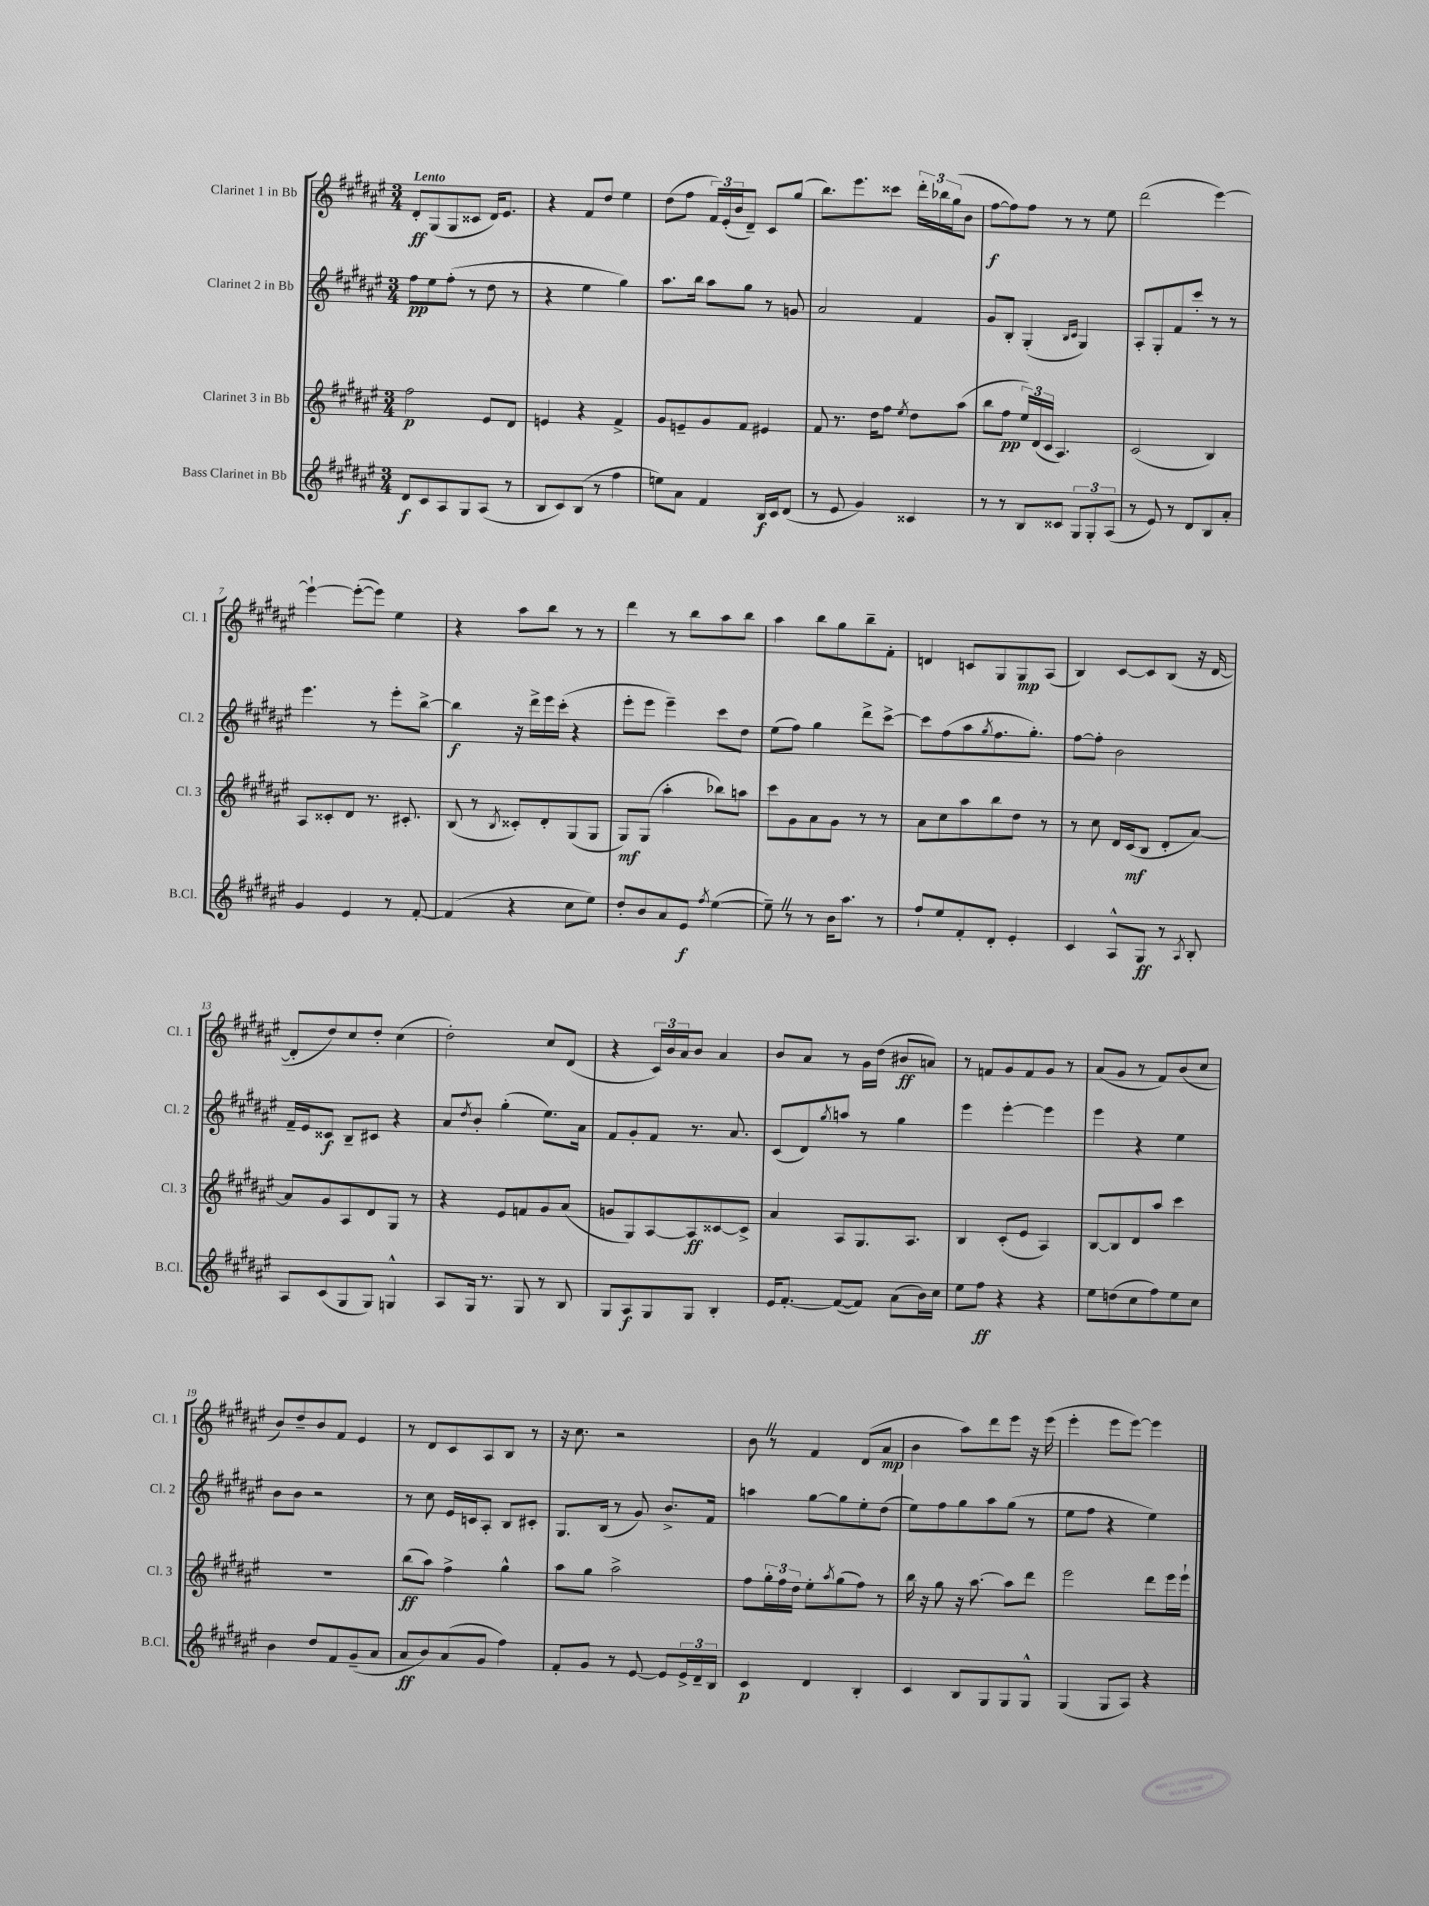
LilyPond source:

<<
\new StaffGroup <<
\new Staff = "s0" \with { instrumentName = "Clarinet 1 in Bb" shortInstrumentName = "Cl. 1" } {
    \clef treble \key fis \major \numericTimeSignature \time 3/4 \tempo "Lento"
    dis'8-.\ff gis8( gis8 cisis'8 dis'16) eis'8. |
    r4 fis'8 dis''8 eis''4 |
    dis''8( fis''8 \tuplet 3/2 { fis'16) eis'16-.( b'16 } dis'8--) cis'8 gis''8( |
    b''8.) eis'''8. cisis'''8 \tuplet 3/2 { dis'''16-. bes''16 gis''16( } b'8 |
    fis''8~\f fis''8) fis''8 r8 r8 eis''8 |
    dis'''2( eis'''4~) |
    eis'''4~-! eis'''8~-.( eis'''8) eis''4 |
    r4 ais''8 b''8 r8 r8 |
    dis'''4 r8 b''8 ais''8 b''8 |
    ais''4 b''8 gis''8 b''8-- fis'8-. |
    d'4 c'8 gis8 gis8\mp ais8( |
    b4) cis'8~ cis'8 b8( r16 dis'16~ |
    dis'8-. dis''8) cis''8 dis''8-. cis''4( |
    dis''2-.) cis''8 dis'8( |
    r4 \tuplet 3/2 { cis'16) b'16 ais'16 } b'8 ais'4 |
    b'8 ais'8 r8 gis'16 dis''16( bis'8\ff a'8) |
    r8 f'8 gis'8 f'8 gis'8 r8 |
    ais'8( gis'8 r8 fis'8) b'8( cis''8 |
    b'8) dis''8-- b'8 fis'8 eis'4 |
    r8 dis'8 cis'8 ais8 b8 r8 |
    r16 cis''8. r2 |
    b'8 \once \override BreathingSign.text = \markup { \musicglyph "scripts.caesura.straight" } \breathe r8 fis'4 dis'8( ais'8\mp |
    b'4 ais''8) dis'''8 eis'''8 r16 eis'''16( |
    eis'''4-. eis'''8 eis'''8~) eis'''4 \bar "|." |
}
\new Staff = "s1" \with { instrumentName = "Clarinet 2 in Bb" shortInstrumentName = "Cl. 2" } {
    \clef treble \key fis \major \numericTimeSignature \time 3/4
    fis''8\pp eis''8 fis''8-.( r8 dis''8 r8 |
    r4 eis''4 gis''4) |
    ais''8. b''16 ais''8 gis''8 r8 g'8 |
    ais'2 fis'4 |
    gis'8 b8-. gis4-.( \grace { b16 cis'16 } gis4) |
    ais8-. gis8-. fis'8 cis'''8-. r8 r8 |
    eis'''4. r8 eis'''8-. b''8~-> |
    b''4\f r16 dis'''16-> eis'''16 cis'''16-.( r4 |
    eis'''8-. eis'''8 eis'''4--) cis'''8 dis''8 |
    eis''8( fis''8) gis''4 dis'''8-> cis'''8~-> |
    cis'''8 fis''8( ais''8 \acciaccatura { gis''8 } fis''8. gis''8.-.) |
    fis''8~ fis''8-. b'2 |
    fis'16-- eis'16 cisis'8\f b8-- cis'8 r4 |
    ais'8 \acciaccatura { dis''8 } b'8-. gis''4-.( eis''8.) ais'16 |
    fis'8 gis'8-. fis'8 r8. ais'8. |
    cis'8( dis'8) \acciaccatura { gis''8 } a''8 r8 gis''4 |
    eis'''4 eis'''4~-. eis'''4 |
    eis'''4 r4 eis''4 |
    b'8 b'8 r2 |
    r8 cis''8 eis'16 c'16 ais8-. b8 cis'8-. |
    gis8. b16( r8 gis'8) b'8.-> fis'16 |
    a''4 gis''8~ gis''8 eis''8-. dis''8( |
    eis''8) fis''8 gis''8 ais''8 gis''8( r8 |
    eis''8 fis''8 r4 eis''4) \bar "|." |
}
\new Staff = "s2" \with { instrumentName = "Clarinet 3 in Bb" shortInstrumentName = "Cl. 3" } {
    \clef treble \key fis \major \numericTimeSignature \time 3/4
    fis''2\p eis'8 dis'8 |
    e'4 r4 fis'4-> |
    gis'8 e'8-- gis'8 fis'8 eis'4 |
    fis'8 r8. dis''16 fis''8 \acciaccatura { eis''8 } dis''8 ais''8( |
    b''8 fis''8\pp \tuplet 3/2 { eis''16) dis'16( cis'16 } ais4.) |
    cis'2( b4) |
    ais8 cisis'8-. dis'8 r8. cis'8.-. |
    b8( r8 \acciaccatura { b8 } cisis'8-.) dis'8-. gis8( gis8 |
    gis8\mf) gis8( ais''4-. bes''8) a''8 |
    cis'''8 gis'8 ais'8 gis'8 r8 r8 |
    ais'8 cis''8 ais''8 b''8 dis''8 r8 |
    r8 cis''8 dis'16 cis'16\mf( b8 dis'8-. ais'8~) |
    ais'8 gis'8 ais8 dis'8 gis8 r8 |
    r4 eis'8 f'8 gis'8 ais'8( |
    g'8 gis8) ais8~ ais8\ff cisis'8~ cisis'8-> |
    ais'4 ais8 gis8. ais8. |
    b4 cis'8-.( eis'8 ais4) |
    b8~ b8 dis'8 ais''8 cis'''4 |
    R2. |
    b''8\ff( ais''8) fis''4-> gis''4-^ |
    ais''8 gis''8 ais''2-> |
    fis''8 \tuplet 3/2 { gis''16-. fis''16 dis''16 } eis''8-. \acciaccatura { ais''8 } gis''8( fis''8) r8 |
    b''16 r16 gis''8 r16 ais''8.~ ais''8 dis'''8 |
    eis'''2 dis'''8 eis'''16 eis'''16-! \bar "|." |
}
\new Staff = "s3" \with { instrumentName = "Bass Clarinet in Bb" shortInstrumentName = "B.Cl." } {
    \clef treble \key fis \major \numericTimeSignature \time 3/4
    dis'8\f cis'8 ais8 gis8 ais8( r8 |
    b8 cis'8) b8( r8 fis''4 |
    e''8) ais'8 fis'4 b16\f cis'16 dis'8( |
    r8 eis'8 gis'4) cisis'4 |
    r8 r8 b8 cisis'8 \tuplet 3/2 { gis8 gis8-. ais8( } |
    r8 eis'8) r8 dis'8 b8 ais'8-. |
    gis'4 eis'4 r8 fis'8~-. |
    fis'4( r4 cis''8 eis''8) |
    dis''8-. b'8 ais'8 eis'8\f \acciaccatura { fis''8 } eis''4~( |
    eis''8--) \once \override BreathingSign.text = \markup { \musicglyph "scripts.caesura.straight" } \breathe r8 r8 b'16 ais''8. r8 |
    fis''8-! eis''8 fis'8-. dis'8-. eis'4-. |
    cis'4 ais8-^ gis8\ff r8 \acciaccatura { ais8 } b8-. |
    ais8 cis'8( gis8 gis8) g4-^ |
    ais8 gis16 r8. gis8 r8 b8 |
    gis8 ais8\f gis8 gis8 b4-. |
    eis'16 fis'8.~-. fis'8~( fis'8) ais'8( b'16) cis''16 |
    eis''8 fis''8\ff r4 r4 |
    eis''8 d''8( cis''8 fis''8) eis''8 cis''8 |
    b'4 dis''8 fis'8 gis'8--( ais'8 |
    ais'8\ff b'8) ais'8( gis'8 fis''4) |
    fis'8-. gis'8 r8 eis'8~ eis'8 \tuplet 3/2 { eis'16-> dis'16-- b16 } |
    cis'4\p dis'4 b4-. |
    cis'4 b8 gis8 gis8 gis8-^ |
    gis4( gis8 ais8) r4 \bar "|." |
}
>>
>>
